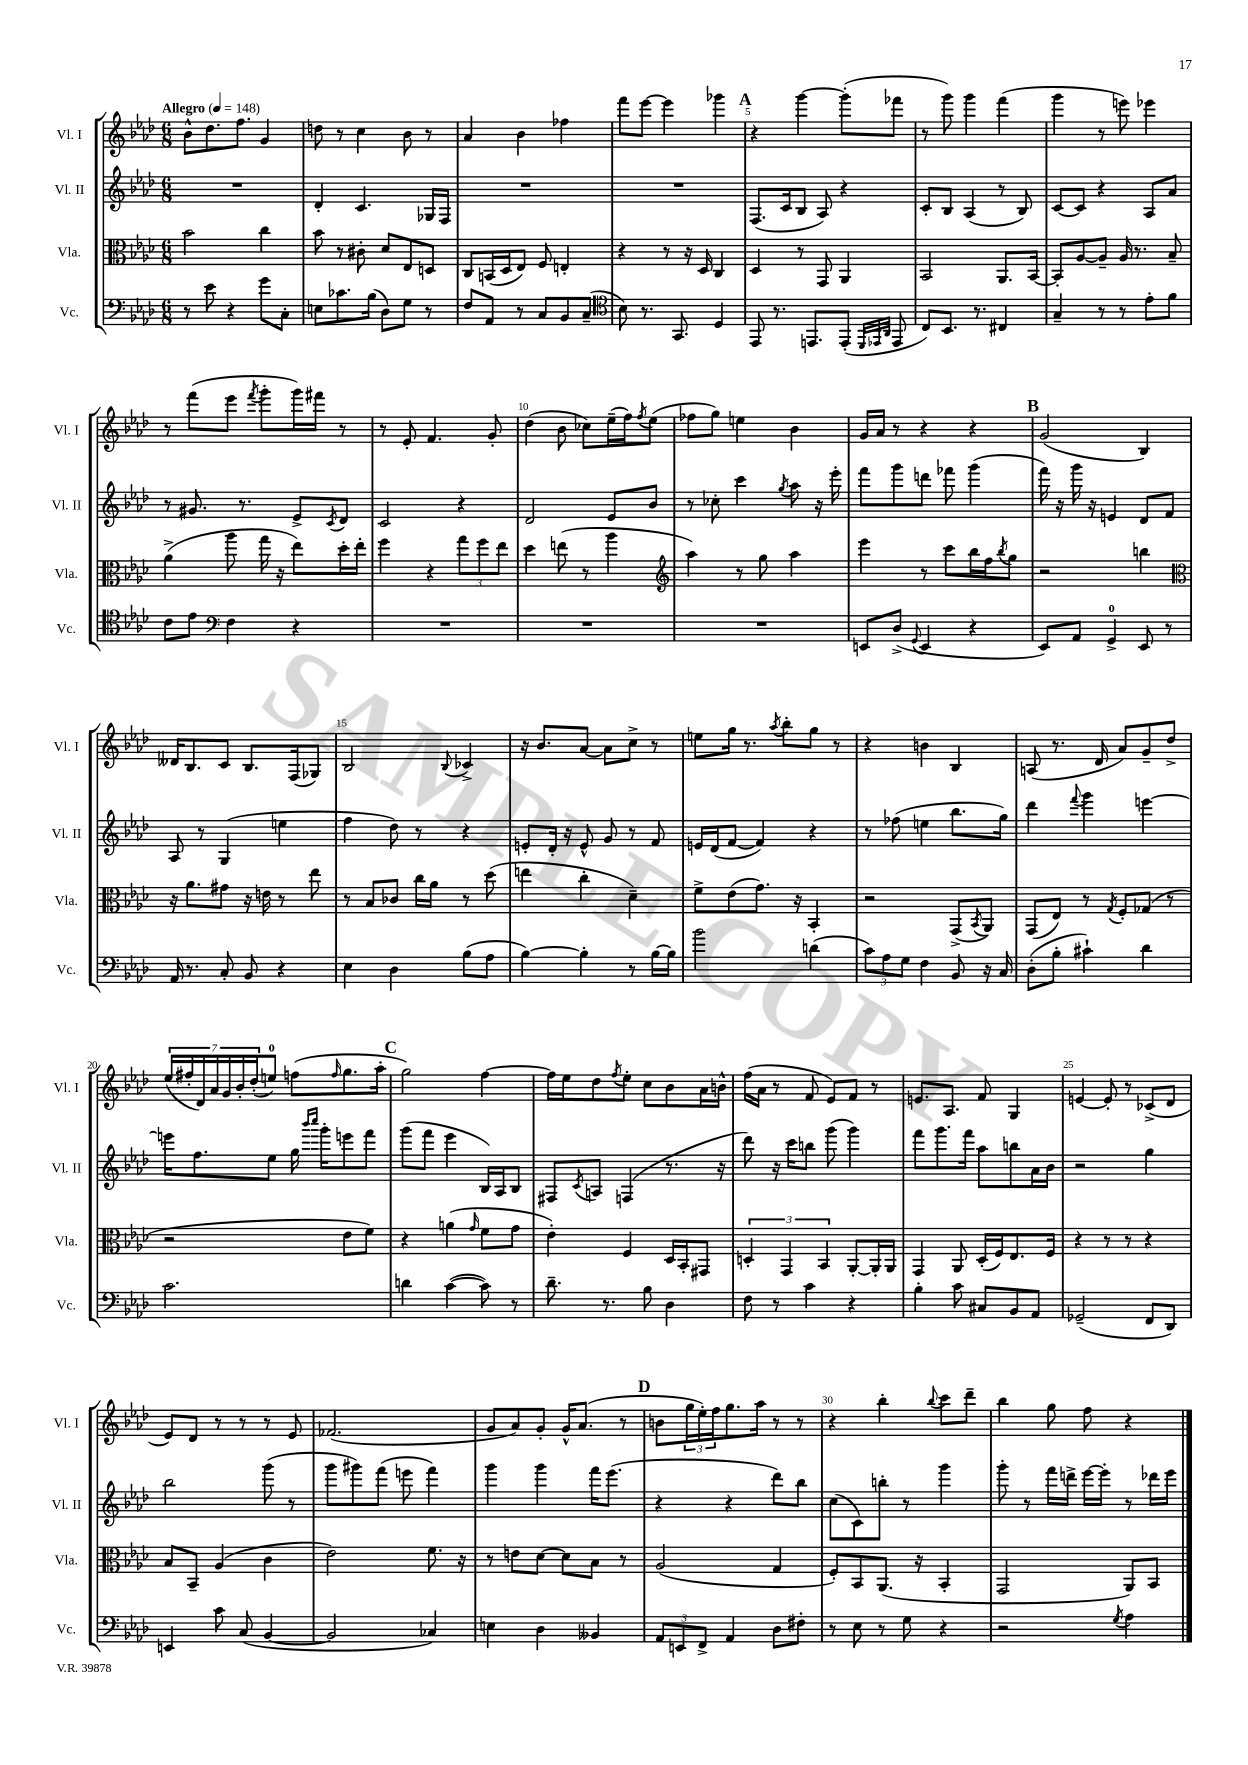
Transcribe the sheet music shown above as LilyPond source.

<<
\new StaffGroup <<
\new Staff = "s0" \with { instrumentName = "Vl. I" shortInstrumentName = "Vl. I" } {
    \clef treble \key aes \major \numericTimeSignature \time 6/8 \tempo "Allegro" 4 = 148
    bes'8-^ des''8. f''8. g'4 |
    d''8 r8 c''4 bes'8 r8 |
    aes'4 bes'4 fes''4 |
    f'''8 ees'''8~ ees'''4 ges'''4 |
    \mark \markup { \bold "A" } r4 g'''4~ g'''8-.( fes'''8 |
    r8 g'''8) g'''4 f'''4( |
    g'''4 r8 e'''8) ees'''4 |
    r8 f'''8( ees'''8 \acciaccatura { f'''8 } g'''8-. g'''16) fis'''16 r8 |
    r8 ees'8-. f'4. g'8-. |
    des''4( bes'8 ces''8) ees''16--( f''16) \acciaccatura { f''8 } ees''8( |
    fes''8 g''8) e''4 bes'4 |
    g'16 aes'16 r8 r4 r4 |
    \mark \markup { \bold "B" } g'2( bes4) |
    deses'16 bes8. c'8 bes8. f16( ges8) |
    bes2 \appoggiatura { bes8 } ces'4-> |
    r16 bes'8. aes'8~ aes'8 c''8-> r8 |
    e''8 g''16 r8. \acciaccatura { aes''8 } bes''8-. g''8 r8 |
    r4 b'4 bes4 |
    a8( r8. des'16 aes'8) g'8-- des''8-> |
    \tuplet 7/4 { ees''16( fis''16-. des'16) aes'16 g'16 bes'16-. des''16-.( } e''8-0) f''8( \grace { f''16 } g''8. aes''16-. |
    \mark \markup { \bold "C" } g''2) f''4~ |
    f''16 ees''16 des''8 \acciaccatura { f''8 } ees''8-. c''8 bes'8 aes'16 b'16-^ |
    f''16( aes'16 r8 f'8 ees'8) f'8 r8 |
    e'8. aes8. f'8 g4 |
    e'4~ e'8-. r8 ces'8->( des'8 |
    ees'8) des'8 r8 r8 r8 ees'8 |
    fes'2.( |
    g'8 aes'8) g'8-. g'16-^ aes'8.( r8 |
    \mark \markup { \bold "D" } b'8 \tuplet 3/2 { g''16 ees''16-.) f''16 } g''8. aes''16 r8 r8 |
    r4 bes''4-. \appoggiatura { bes''8 } c'''8 des'''8-- |
    bes''4 g''8 f''8 r4 \bar "|." |
}
\new Staff = "s1" \with { instrumentName = "Vl. II" shortInstrumentName = "Vl. II" } {
    \clef treble \key aes \major \numericTimeSignature \time 6/8
    R2. |
    des'4-. c'4. ges16 f16 |
    R2. |
    R2. |
    \mark \markup { \bold "A" } f8.( c'16 bes8 aes8) r4 |
    c'8-. bes8 aes4( r8 bes8) |
    c'8~ c'8 r4 aes8 aes'8 |
    r8 gis'8. r8. ees'8-> \acciaccatura { c'8 } des'8 |
    c'2 r4 |
    des'2 ees'8 bes'8 |
    r8 ces''8-. c'''4 \acciaccatura { g''8 } aes''8 r16 ees'''16-. |
    f'''8 g'''8 d'''8 fes'''8 g'''4( |
    \mark \markup { \bold "B" } f'''16) r16 g'''16 r16 e'4 des'8 f'8 |
    aes8 r8 g4( e''4 |
    f''4 des''8) r8 r4 |
    e'8-. des'16-. r16 e'8-^ g'8 r8 f'8 |
    e'16 des'16( f'8~ f'4) r4 |
    r8 fes''8( e''4 bes''8. g''16) |
    des'''4 \appoggiatura { f'''8 } g'''4 e'''4~ |
    e'''16 f''8. ees''8 g''16 \grace { bes'''16 c''''16 } g'''16-. e'''8 f'''8 |
    \mark \markup { \bold "C" } g'''8( f'''8 ees'''4 bes16) aes16 bes8 |
    fis8 \acciaccatura { c'8 } a8 f4( r8. r16 |
    des'''8) r16 c'''16 b''8 g'''8( g'''4) |
    f'''8 g'''8. f'''16 aes''8 b''8 aes'16 bes'16 |
    r2 g''4 |
    bes''2 g'''8( r8 |
    g'''8 gis'''8) f'''8( e'''8 f'''4) |
    g'''4 g'''4 f'''16 ees'''8.( |
    \mark \markup { \bold "D" } r4 r4 des'''8) bes''8 |
    c''8( c'8) b''8-. r8 g'''4 |
    g'''8-. r8 f'''16 d'''16-> ees'''16~ ees'''16-. r8 des'''16 ees'''16 \bar "|." |
}
\new Staff = "s2" \with { instrumentName = "Vla." shortInstrumentName = "Vla." } {
    \clef alto \key aes \major \numericTimeSignature \time 6/8
    bes'2 c''4 |
    bes'8 r8 cis'8-. des'8 ees8 d8 |
    c8 b,16( des16 ees8) f8 e4-. |
    r4 r8 r16 des16 c4 |
    \mark \markup { \bold "A" } des4 r8 g,8 aes,4 |
    bes,2 aes,8. bes,16~ |
    bes,8-. aes8~ aes8-- aes16 r8. bes8-- |
    aes'4->( aes''8 g''16 r16 ees''8) des''16-. ees''16-. |
    f''4 r4 \tuplet 3/2 { g''8 f''8 ees''8 } |
    des''4 e''8( r8 aes''4 |
    \clef treble aes''4) r8 g''8 aes''4 |
    ees'''4 r8 c'''8 bes''16 f''16 \acciaccatura { bes''8 } g''8 |
    \mark \markup { \bold "B" } r2 b''4 |
    \clef alto r16 aes'8. gis'8 r16 e'16 r8 ees''8 |
    r8 bes8 ces'8 c''16 aes'16 r8 des''8( |
    e''4 c''4-. des'4--) |
    f'8-> ees'8( g'8.) r16 bes,4-. |
    r2 g,8->( \acciaccatura { bes,8 } aes,8) |
    g,8( ees8) r8 \acciaccatura { g8 } f8-. ges8( r8 |
    r2 ees'8 f'8) |
    \mark \markup { \bold "C" } r4 a'4( \grace { g'16 } f'8 g'8 |
    ees'4-.) f4 des16 bes,16-. gis,8 |
    \tuplet 3/2 { d4-. g,4 bes,4 } aes,8~-. aes,16-. aes,16 |
    g,4 aes,8 des16-.( f16) ees8. f16 |
    r4 r8 r8 r4 |
    bes8 bes,8-- aes4( c'4 |
    ees'2) f'8. r16 |
    r8 e'8 des'8~ des'8 bes8 r8 |
    \mark \markup { \bold "D" } aes2( g4 |
    f8-.) bes,8 aes,8.( r16 bes,4-. |
    g,2 aes,8) bes,8 \bar "|." |
}
\new Staff = "s3" \with { instrumentName = "Vc." shortInstrumentName = "Vc." } {
    \clef bass \key aes \major \numericTimeSignature \time 6/8
    r8 ees'8 r4 g'8 c8-. |
    e8 ces'8. bes16( des8) g8 r8 |
    f8 aes,8 r8 c8 bes,8 c8--( |
    \clef tenor bes8) r8. g,8. des4 |
    \mark \markup { \bold "A" } ees,8 r8. e,8. e,8-.( \grace { des,32 ees,32 aes,32 } ees,8 |
    c8) bes,8. r8. cis4 |
    g4-- r8 r8 ees'8-. f'8 |
    c'8 ees'8 \clef bass f4 r4 |
    R2. |
    R2. |
    R2. |
    e,8 des8->( \appoggiatura { g,8 } e,4 r4 |
    \mark \markup { \bold "B" } ees,8) aes,8 g,4-0-> ees,8 r8 |
    aes,16 r8. c8-. bes,8 r4 |
    ees4 des4 bes8( aes8 |
    bes4~) bes4-. r8 bes16~ bes16 |
    bes'2 d'4( |
    \tuplet 3/2 { c'8) aes8 g8 } f4 bes,8 r16 c16 |
    des8-.( bes8-. cis'4-!) des'4 |
    c'2. |
    \mark \markup { \bold "C" } d'4 c'4~( c'8) r8 |
    des'8.-- r8. bes8 des4 |
    f8 r8 c'4 r4 |
    bes4-. c'8 cis8 bes,8 aes,8 |
    ges,2--( f,8 des,8) |
    e,4 c'8 c8( bes,4~ |
    bes,2 ces4) |
    e4 des4 beses,4 |
    \mark \markup { \bold "D" } \tuplet 3/2 { aes,8 e,8 f,8-> } aes,4 des8 fis8-. |
    r8 ees8 r8 g8 r4 |
    r2 \acciaccatura { g8 } aes4 \bar "|." |
}
>>
>>
\layout { \context { \Score \override BarNumber.break-visibility = ##(#f #t #t) barNumberVisibility = #(every-nth-bar-number-visible 5) } }
